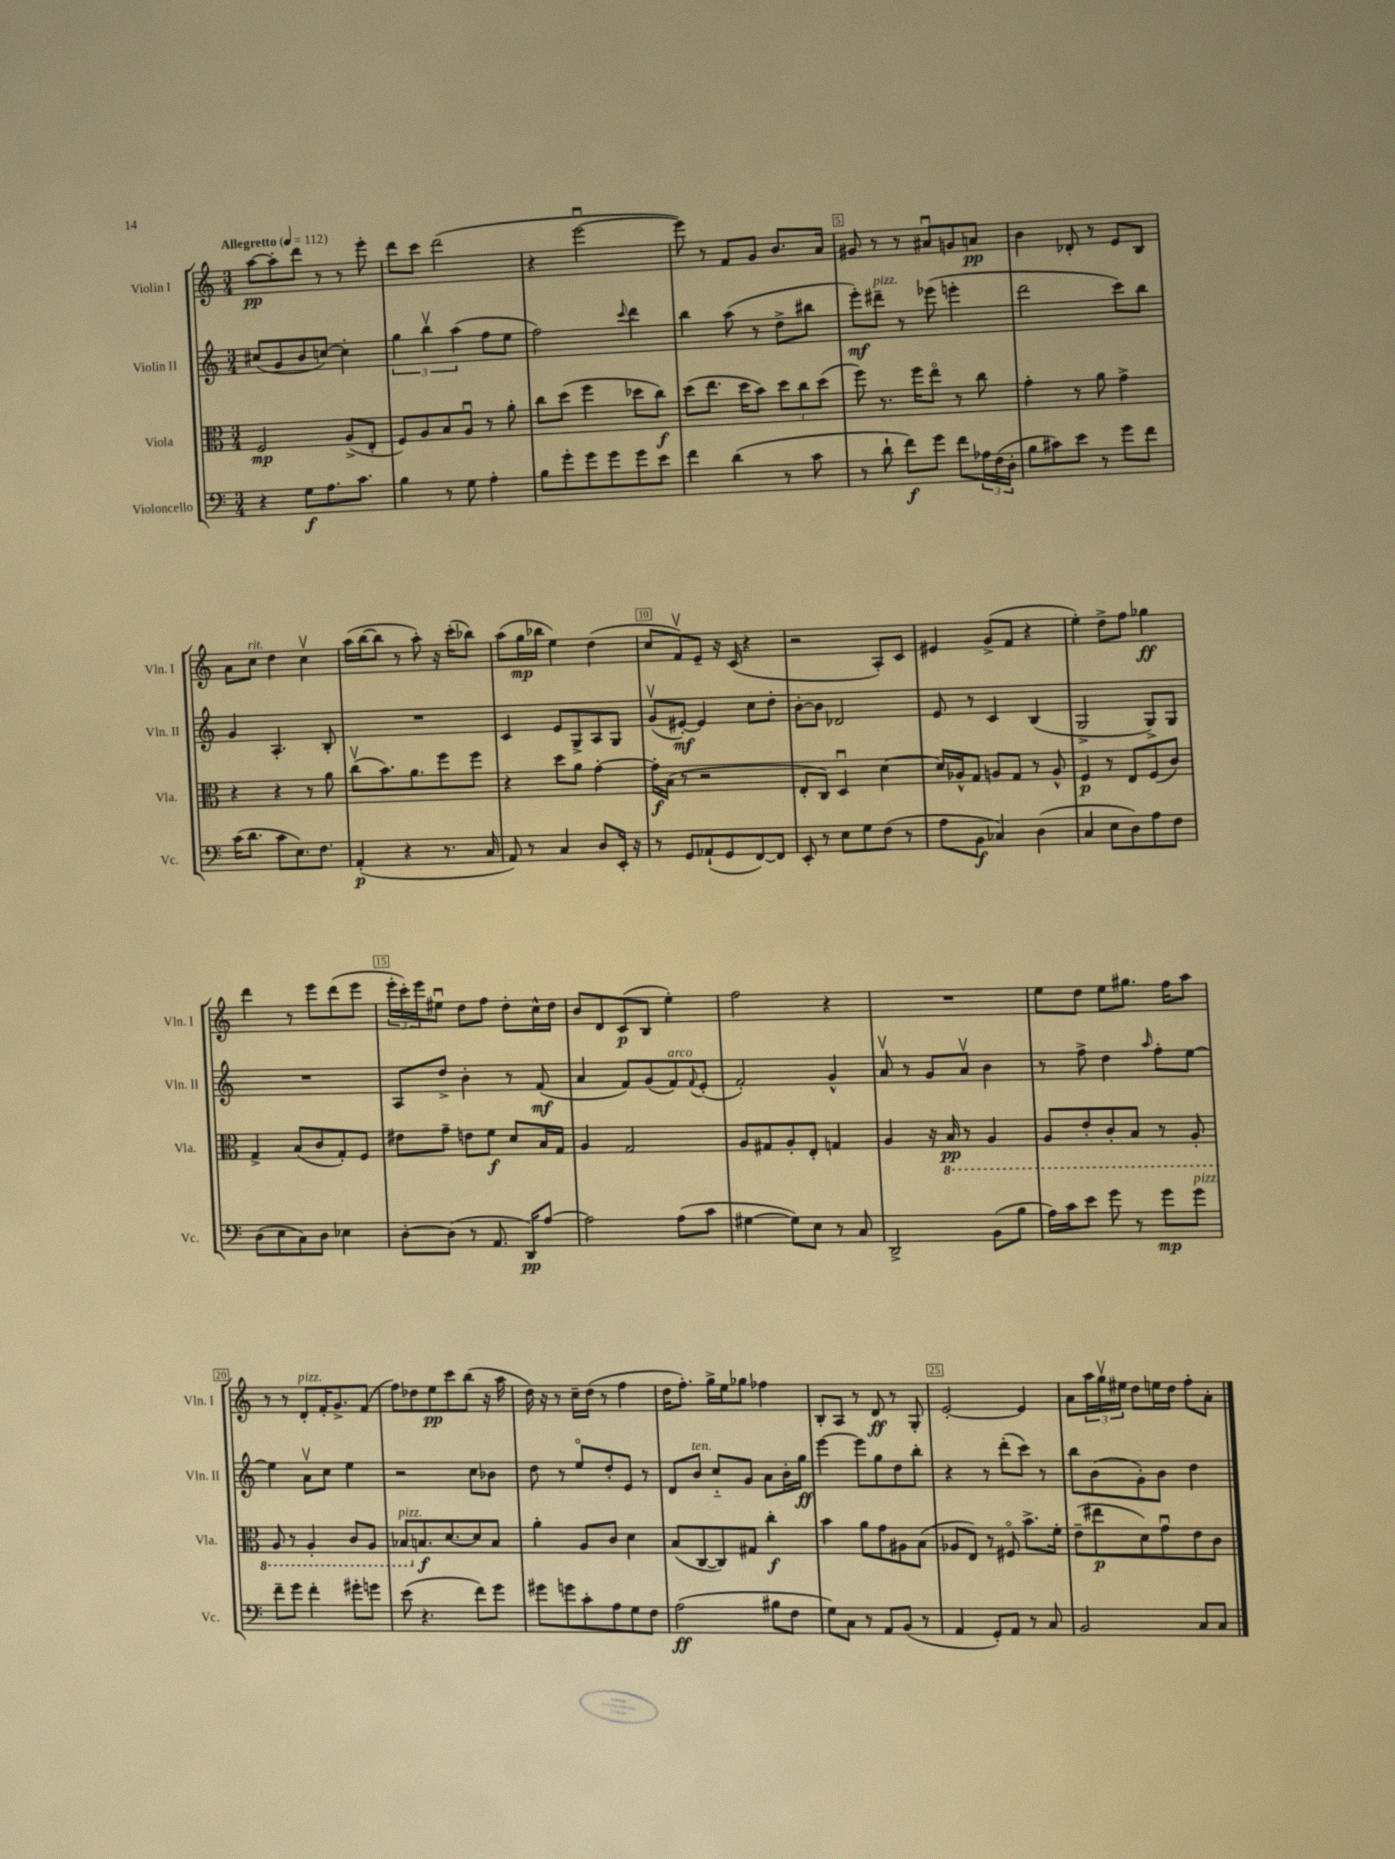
<<
\new StaffGroup <<
\new Staff = "s0" \with { instrumentName = "Violin I" shortInstrumentName = "Vln. I" } {
    \clef treble \key c \major \numericTimeSignature \time 3/4 \tempo "Allegretto" 4 = 112
    a''8~\pp a''8-. d'''8 r8 r8 e'''8-. |
    d'''8 c'''8 d'''2( |
    r4 e'''2~\downbow |
    e'''8) r8 f'8 g'8 b'8. a'16 |
    gis'8 r8 r8 ais'8\downbow g'8 a'8\pp |
    b'4 des'8-. r8 e'8 b8 |
    a'8 c''8^\markup { \italic "rit." } d''4 c''4\upbow |
    a''16( b''16~ b''8 r8 a''8-.) r16 c'''16-.( bes''8) |
    a''8( g''16\mp bes''16 e''4) d''4( |
    c''8 f'8\upbow) e'8-- r16 c'16( r4 |
    r2 a8-.) c'8 |
    eis'4 g'8->( f'8 r4 |
    e''4-.) d''8-> f''8 ges''4\ff |
    d'''4 r8 e'''8 d'''8( e'''8 |
    \tuplet 3/2 { e'''16-. c'''16-.) e'''16 } eis''8\downbow d''8 f''8 d''8-. c''16-^ d''16 |
    b'8 d'8 c'8\p( b8 e''4-.) |
    f''2 r4 |
    R2. |
    e''8 d''8 e''8 gis''8. f''16 a''8 |
    r8 r8 d'8-.^\markup { \italic "pizz." } f'16-. g'8.-> f'8( |
    f''8) des''8 e''8\pp c'''8 b''8( r16 a''16 |
    d''16) r16 r8 c''16-- d''16( r8 f''4 |
    d''16 f''8.-.) g''16-> e''16 ges''8 fes''4 |
    b8-. a8 r8 d'8\ff r8 g8-. |
    e'2~-. e'4 |
    a'8 \tuplet 3/2 { a''16 g''16\upbow eis''16 } d''8 e''16 d''16 f''8-. a'8-. \bar "|." |
}
\new Staff = "s1" \with { instrumentName = "Violin II" shortInstrumentName = "Vln. II" } {
    \clef treble \key c \major \numericTimeSignature \time 3/4
    cis''8( g'8 b'8 c''8~) c''4-. |
    \tuplet 3/2 { g''4 b''4\upbow a''4( } f''8 e''8 |
    f''2) \appoggiatura { c'''8 } d'''4 |
    b''4 a''8( r8 d''8-> bis''8 |
    e'''8-.\mf) dis'''8--^\markup { \italic "pizz." } r8 ees'''8( e'''4-. |
    d'''2 c'''8) b''8 |
    g'4 a4.-. b8-. |
    R2. |
    c'4 e'8 g8-> a8 g8 |
    g'8\upbow( eis'8~-.\mf) eis'4 c''8 d''8-. |
    b'8~-. b'8 des'2 |
    e'8 r8 c'4 b4( |
    g2-> g8->) g8 |
    R2. |
    a8 d''8-> b'4-. r8 f'8\mf( |
    a'4 f'8) g'8( f'8^\markup { \italic "arco" }) \appoggiatura { f'8 } e'8-.( |
    f'2-.) g'4-^ |
    a'8\upbow r8 g'8 a'8\upbow b'4 |
    r8 f''8-> d''4 \grace { a''16 } f''8-. e''8~ |
    e''4 a'8\upbow c''8 e''4 |
    r2 c''8 bes'8 |
    d''8 r8 e''8\flageolet d''8-. e'8 r8 |
    d'8 b'8^\markup { \italic "ten." } c''8-_ g'8 a'8 b'16-. g''16\ff |
    e'''4~ e'''8 g''8 d''8 b''8-. |
    r4 r8 d'''8-.( c'''8) r8 |
    b''8 b'8( g'8-.) b'8 d''4 \bar "|." |
}
\new Staff = "s2" \with { instrumentName = "Viola" shortInstrumentName = "Vla." } {
    \clef alto \key c \major \numericTimeSignature \time 3/4
    f2\mp a8->( e8-. |
    f8) a8 b8 a8\downbow r8 a'8-. |
    c''8 d''8( f''4 des''8 c''8\f) |
    d''8( e''8. d''16 b'8) \tuplet 3/2 { d''8 c''8 d''8( } |
    f''8) r8. f''16 e''8\flageolet r8 c''8 |
    g'4-. r8 a'8 g'4-> |
    r4 r4 r8 a'8 |
    c''8\upbow( b'8.) a'8. f''8 f''8 |
    r4 d''8 a'8 g'4~-. |
    g'16-.\f b16( r8 r2 |
    e8-. c8) d4\downbow d'4~ |
    d'16 aes16-^ g8 a8 g8 r8 a8-^ |
    f4\p r8 e8 f8( c'8) |
    g4-> b8( c'8 g8-.) f8 |
    eis'8 g'8-- e'8 f'8\f d'8 b16 g16 |
    a4 g2 |
    a8 gis8 a8-. e8-. g4 |
    a4 r16 \ottava #-1 b,16\pp r8 a,4 |
    a,8 e8-. c8-. b,8 r8 a,8-. |
    a,8 r8 a,4-. c8 a,8 |
    bes,8^\markup { \italic "pizz." } \ottava #0 b!8.\f d'8.~ d'8 b8 |
    a'4-. a8 c'8 d'4 |
    b8( c8~ c8) gis8 c''4-.\f |
    b'4 a'8 g'8 ais8 b8( |
    aes8 e8) r8 fis8\flageolet b'8.-> f'16-. |
    e'8--( eis''8\p d'8) g'8\downbow e'8 c'8 \bar "|." |
}
\new Staff = "s3" \with { instrumentName = "Violoncello" shortInstrumentName = "Vc." } {
    \clef bass \key c \major \numericTimeSignature \time 3/4
    r4 g8\f a8. c'8. |
    b4 r8 g8 a4-. |
    b8 g'8-. g'8 g'8 g'8 e'8 |
    f'4 d'4( r8 c'8 |
    r8 d'8-! f'8\f) g'8 f'8 \tuplet 3/2 { aes16 f16( d16-. } |
    b8 cis'8) e'8 r8 g'8 f'8 |
    c'16( d'8. c'8 e8.) f8. |
    a,4-.\p( r4 r8. c16 |
    a,8) r8 c4 d8 e,16-. r16 |
    r8 g,8 aes,8-!( g,8 f,8~) f,8 |
    e,8-. r8 e8 g8 f8( r8 |
    a8 b,8\f ces4) d4( |
    c4 e8 d8) a8 f8 |
    d8( e8 c8) d8 ees4 |
    d8~-. d8( r8 a,8. d,16\pp) a8~ |
    a2 a8( c'8 |
    gis4~ gis8) e8 r8 c8 |
    d,2-> b,8( b8 |
    a16) c'16 e'8 g'8 r8 g'8\mp g'8^\markup { \italic "pizz." } |
    f'8-- g'8 f'4-. gis'8-. g'8 |
    e'8( r4. f'8) g'8 |
    gis'8 g'8 c'8-. a8 g8 f8 |
    a2\ff( bis8 f8 |
    g8) c8 r8 a,8 b,8( r8 |
    a,4 g,8-.) a,8 r8 c8 |
    b,2 c8 c8 \bar "|." |
}
>>
>>
\layout { \context { \Score \override BarNumber.break-visibility = ##(#f #t #t) barNumberVisibility = #(every-nth-bar-number-visible 5) \override BarNumber.stencil = #(make-stencil-boxer 0.1 0.3 ly:text-interface::print) } }
